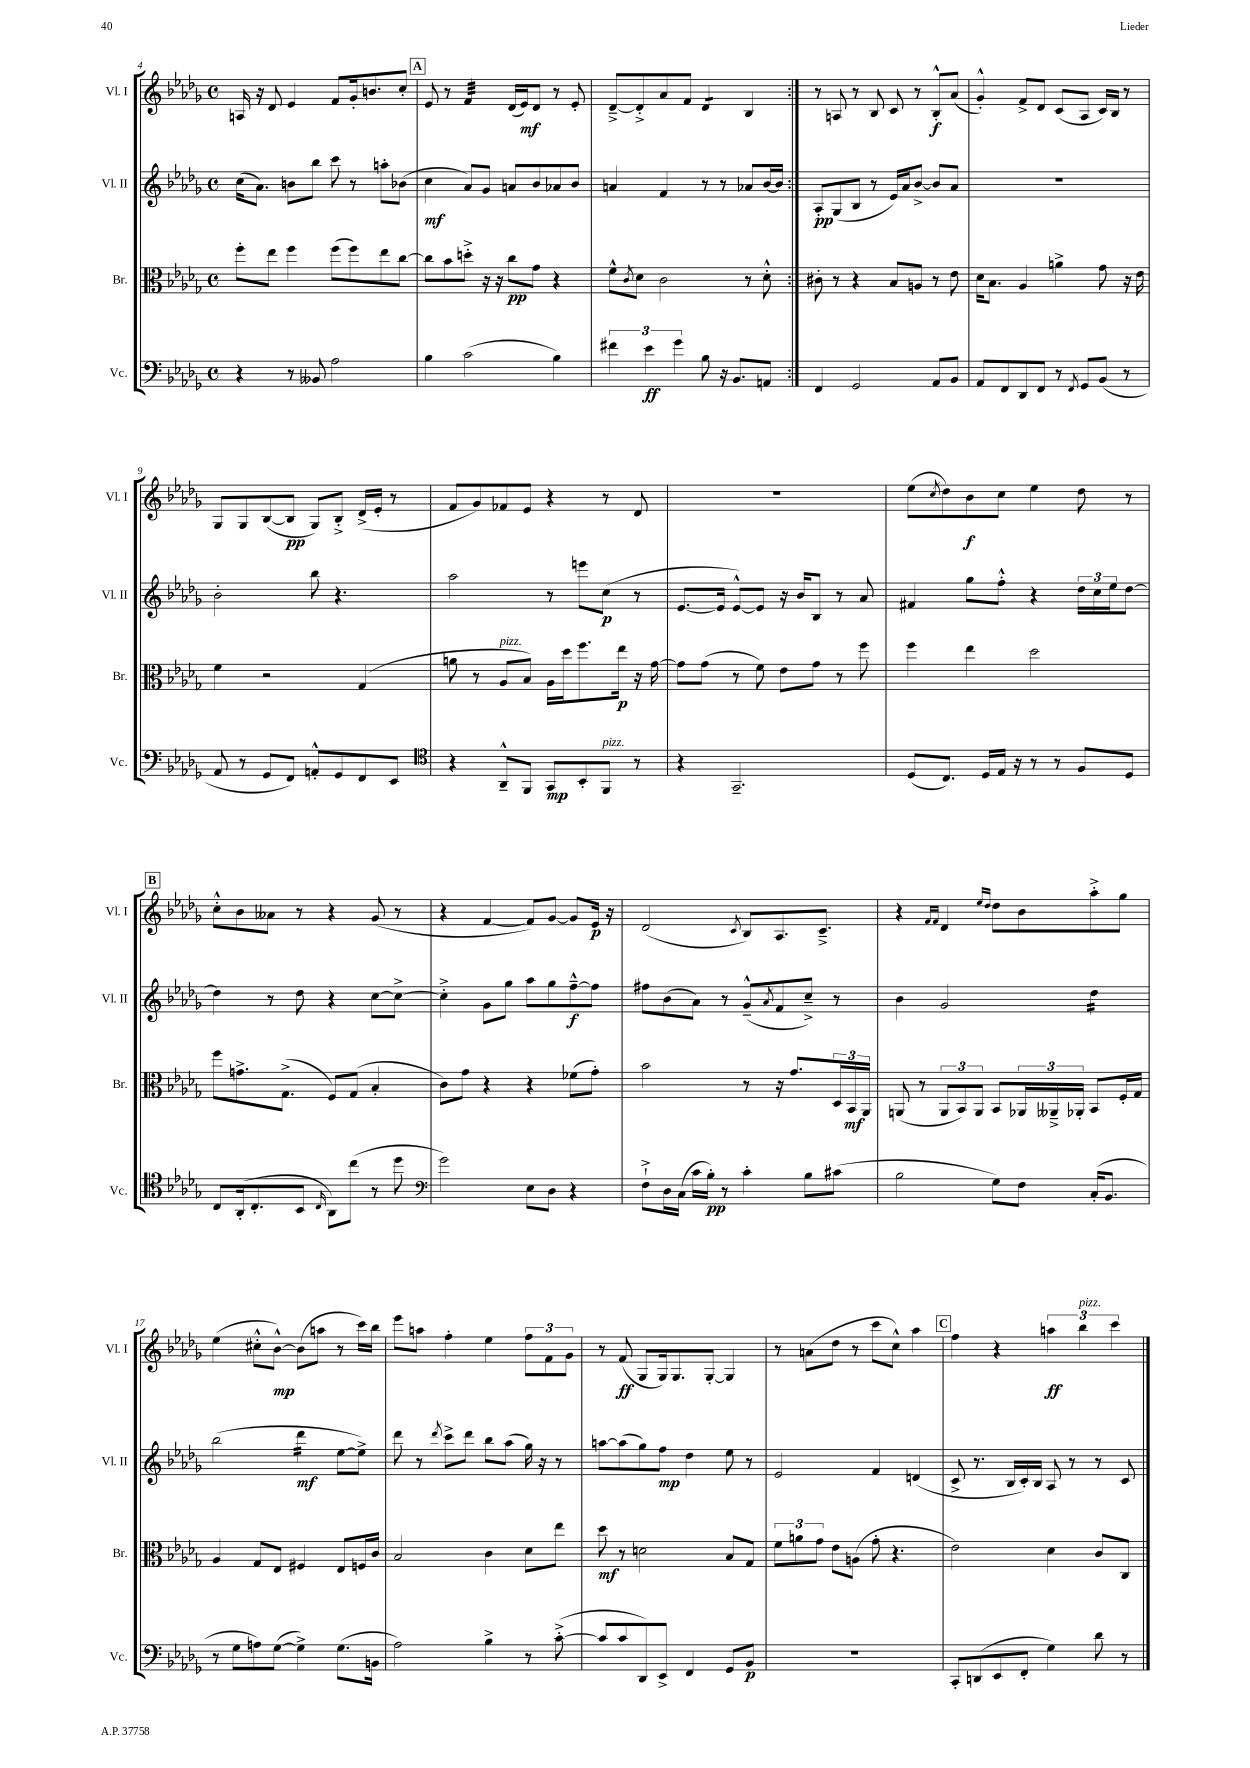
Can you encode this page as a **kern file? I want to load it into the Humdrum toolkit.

**kern	**kern	**kern	**kern
*staff4	*staff3	*staff2	*staff1
*clefF4	*clefC3	*clefG2	*clefG2
*k[b-e-a-d-g-]	*k[b-e-a-d-g-]	*k[b-e-a-d-g-]	*k[b-e-a-d-g-]
*M4/4	*M4/4	*M4/4	*M4/4
*met(c)	*met(c)	*met(c)	*met(c)
4r	8ff'	(16cc	16A
.	.	8.a-)	16r
.	8ee-	.	8d-
8r	4ff	8b	4e-
8BB--	.	8bb-	.
2A-	(8ff	8ccc	8f
.	8ff)	8r	16g-'
.	.	.	8.b
.	8ee-	8aa'	.
.	[8cc	(8b-	8cc'
=	=	=	=
4B-	8cc]	4cc	8e-
.	8b-	.	8r
(2c	8dd'^	8a-)	4f
.	16r	8g-	.
.	16r	.	.
.	8cc	8a	(16d-
.	.	.	16e-)
.	8g-	8b-	8d-
4B-)	4r	8a-	8r
.	.	8b-	8e-'
=	=	=	=
6f#	8f^^	4a	[8d-~^
.	8qc	.	.
.	8d-	.	8d-'^]
6e-	.	.	.
.	2c	4f	8a-
6g-	.	.	.
.	.	.	8f
8B-	.	8r	4d-
16r	.	8r	.
8.BB-	.	.	.
.	8r	8a-	4B-
8AA	8d-'^^	[16b-	.
.	.	16b-]	.
=:|!	=:|!	=:|!	=:|!
4FF	8c#'	8A-'	8r
.	8r	(8G-	8A
2GG-	4r	8B-	8r
.	.	8r	8B-
.	8B-	16e-)	8c
.	.	16a-	.
.	8A	[8b-^	8r
8AA-	8r	8b-]	8B-'^^
8BB-	8e-	8a-	(8a-
=	=	=	=
8AA-	16d-	1r	4g-'^^)
.	8.B-	.	.
8FF	.	.	.
8DD-	4A-	.	8f^
8FF	.	.	8d-
8r	4a^	.	(8c
8qFF	.	.	.
8GG-	.	.	8A-
(8BB-	8g-	.	16c)
.	.	.	16B-
8r	16r	.	8r
.	16e-	.	.
=	=	=	=
8AA-	4f	2b-'	8G-
8r	.	.	8G-
8GG-	2r	.	([8B-
8FF)	.	.	8B-]
8AA'^^	.	8bb-	8G-)
8GG-	.	4.r	8B-'^
8FF	(4G-	.	(16d-^
.	.	.	16e-'
8EE-	.	.	8r
=	=	=	=
*clefC4	*	*	*
4r	8a	2aa-	8f
.	8r	.	8g-)
8AA-~^^	8A-	.	8f-
8FF	8B-)	.	8e-
8GG-	16A-	8r	4r
.	16dd-	.	.
8BB-'	8.ff	8eee	.
8FF	.	(8cc	8r
.	16ee-	.	.
8r	16r	8r	8d-
.	[16g-	.	.
=	=	=	=
4r	8g-]	[8.e-	1r
.	(8g-	.	.
.	.	16e-]	.
2.GG-~	8r	[8e-^^)	.
.	8f)	8e-]	.
.	8e-	16r	.
.	.	16b-	.
.	8g-	8B-	.
.	8r	8r	.
.	8ff	8a-	.
=	=	=	=
(8D-	4ff	4f#	(8ee-
.	.	.	8qcc
8.C)	.	.	8dd-)
.	4ee-	8gg-	8b-
16D-	.	.	.
16E-	.	8ff'^^	8cc
16r	.	.	.
8r	2dd-	4r	4ee-
8r	.	.	.
8F	.	24dd-	8dd-
.	.	24cc	.
.	.	24ee-	.
8D-	.	[8dd-	8r
=	=	=	=
8C	8ff	4dd-]	8cc'^^
(16AA-'	8.g^	.	8b-
8.C'	.	.	.
.	.	8r	8a--
.	(8.G-^	.	.
8BB-	.	8dd-	8r
16qqC	.	.	.
8AA-)	8F)	4r	4r
(8cc	(8G-	.	.
8r	4B-'	[8cc	(8g-
8dd-	.	8cc^_	8r
=	=	=	=
*clefF4	*	*	*
2g-)	8c)	4cc'^]	4r
.	8g-	.	.
.	4r	8g-	[4f
.	.	8gg-	.
8E-	4r	8aa-	8f])
8D-	.	8gg-	[8g-
4r	(8f-	[8ff~^^	8g-]
.	8g-')	8ff]	16e-
.	.	.	16r
=	=	=	=
8F`^	2b-	8ff#	(2d-
16D-	.	(8b-	.
(16C	.	.	.
16c	.	8a-)	.
16B-')	.	.	.
8r	.	8r	.
.	.	.	8qc
4c'	8r	(8g-~^^	8B-)
.	.	8qa-	.
.	16r	8f	8.A-
.	8.g-	.	.
8B-	.	8cc~^)	.
.	.	.	8.c~^
(8c#	24D-	8r	.
.	24BB-	.	.
.	24AA-	.	.
=	=	=	=
2B-	(8AA	4b-	4r
.	8r	.	.
.	.	.	16qqf
.	.	.	16qqf
.	12AA	2g-	4d-
.	12BB-)	.	.
.	12AA	.	.
.	.	.	16qqee-
.	.	.	16qqdd-
8G-)	8BB-	.	8dd-
8F	24AA-	.	8b-
.	24AA--~^	.	.
.	24AA-'	.	.
(16C'	8BB-	4dd-	8aa-'^
8.BB-	.	.	.
.	16F'	.	8gg-
.	16G-	.	.
=	=	=	=
8r	4A-	(2bb-	(4ee-
8G-	.	.	.
8A)	8G-	.	8cc#'^^
([8G-	8E-	.	[8b-^^)
4G-^])	4F#	4ddd-	(8b-]
.	.	.	8aa
(8.G-	8E-	[8ee-	8r
.	16F	8ee-^])	16ccc)
16BB	16c	.	16bb-
=	=	=	=
2A-)	2B-	8ddd-	8eee-
.	.	8r	8aa
.	.	8qddd-	.
.	.	8ccc^	4ff'
.	.	8ddd-	.
4B-^	4c	8bb-	4ee-
.	.	(8aa-	.
8r	8d-	16gg-)	12ff
.	.	16r	.
.	.	.	12f
([8c'^	8ee-	8r	.
.	.	.	12g-
=	=	=	=
8c]	8dd-	[8aa	8r
8c	8r	(8aa]	(8f
8DD-)	2d	8gg-)	8G-
8EE-^	.	8ff	16G-)
.	.	.	8.G-
4FF	.	4dd-	.
.	.	.	[8G-'
8GG-	8B-	8ee-	4G-]
8BB-	8G-	8r	.
=	=	=	=
1r	12f	2e-	8r
.	12a	.	.
.	.	.	(8a
.	12g-	.	.
.	8e-	.	8dd-
.	(8A	.	8r
.	8g-'	4f	8ccc
.	4.r	.	8cc^^)
.	.	(4d	4aa-
=	=	=	=
8CC'	2e-)	8c^	4ff
(8DD	.	8.r	.
8EE-	.	.	4r
.	.	16B-	.
8FF'	.	16c')	.
.	.	16B-	.
4G-)	4d-	8A-	6aa
.	.	8r	.
.	.	.	6bb-
8d-	8c	8r	.
.	.	.	6ccc
8r	8C	8c	.
==	==	==	==
*-	*-	*-	*-
